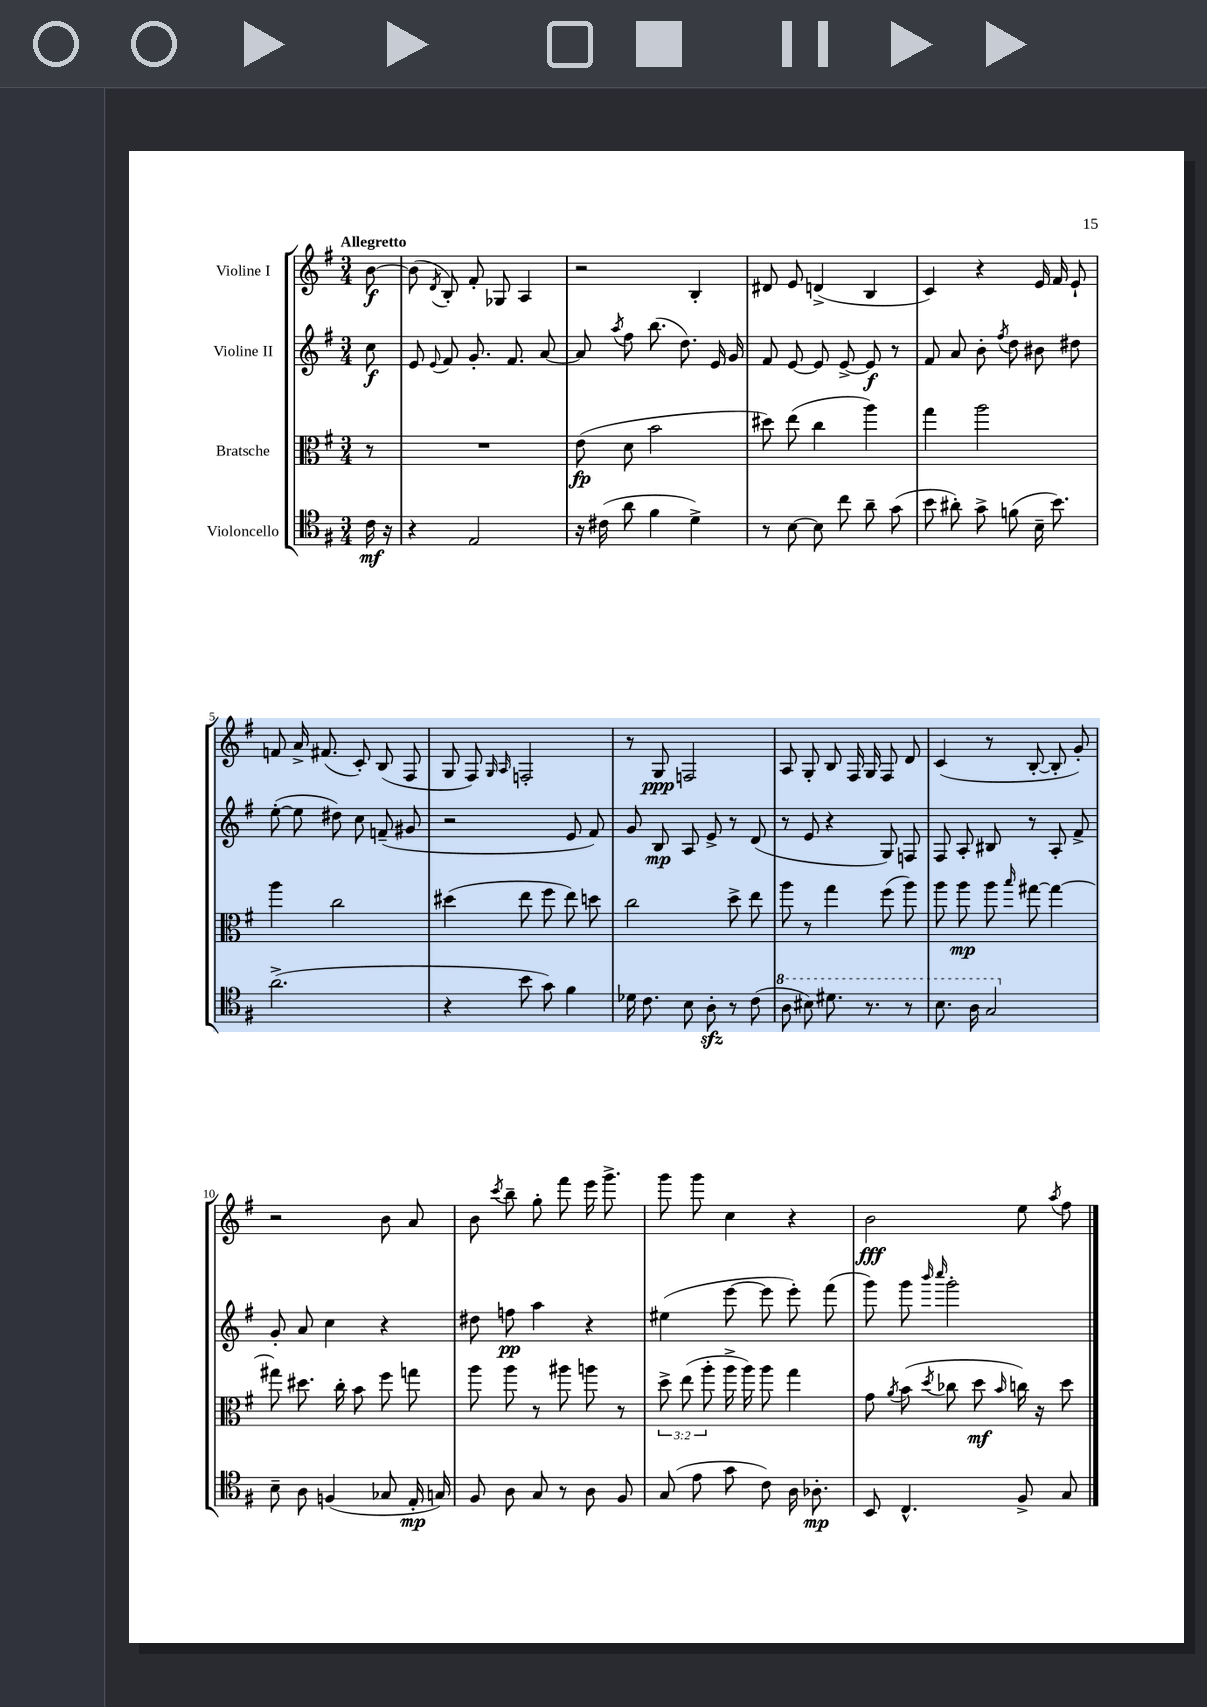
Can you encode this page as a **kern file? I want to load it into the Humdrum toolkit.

**kern	**kern	**kern	**kern
*staff4	*staff3	*staff2	*staff1
*clefC4	*clefC3	*clefG2	*clefG2
*k[f#]	*k[f#]	*k[f#]	*k[f#]
*M3/4	*M3/4	*M3/4	*M3/4
16c	8r	8cc	[8b
16r	.	.	.
=	=	=	=
4r	2.r	8e	(8b]
.	.	8qqe	8qd
.	.	8f#	8B')
2E	.	8.g'	8f#'
.	.	.	8G-
.	.	8.f#	.
.	.	.	4A
.	.	[8a	.
=	=	=	=
16r	(8e	8a]	2r
(16c#	.	.	.
.	.	8qaa	.
8a	8d	8ff#	.
4f#	2b	(8.bb	.
.	.	8.dd)	.
4d^)	.	.	4B'
.	.	16e	.
.	.	16g	.
=	=	=	=
8r	8dd#)	8f#	8d#
[8B	(8ee	[8e	8e
8B]	4cc	8e]	(4d^
8cc	.	[8e^	.
8a~	4aa)	8e]	4B
(8g	.	8r	.
=	=	=	=
8b	4gg	8f#	4c)
8a#')	.	8a	.
8g^	2aa	8b'	4r
.	.	8qff#	.
(8f	.	8dd	.
16B~	.	8b#	16e
8.b)	.	.	16f#
.	.	8dd#	8e`
=	=	=	=
(2.a^	4aa	([8ee'	8f
.	.	8ee]	16a^
.	.	.	(8.f#
.	2cc	8dd#)	.
.	.	8cc	8c')
.	.	(8f~	(8B
.	.	8g#	8F#
=	=	=	=
4r	(4dd#	2r	8G
.	.	.	8F#)
.	.	.	16qqG
.	.	.	16qqA
8b	8ee	.	2F'
8g)	8ff#	.	.
4f#	8ee)	8e	.
.	8dd	8f#)	.
=	=	=	=
16d-	2cc	8g	8r
8.c	.	.	.
.	.	8B	8G
8B	.	8A	2F
8A'	.	8e^	.
8r	8dd^	8r	.
(8c	8ee	(8d	.
=	=	=	=
8a	8aa	8r	8A
8b#)	8r	8e	8G'
8.dd#	4gg	4r	8B
.	.	.	16F#
8.r	.	.	16G
.	(8ff#	8G)	8F#
8r	8aa)	8F	8d
=	=	=	=
8.b	8aa	8F#	(4c
.	8aa	8A'	.
16a	.	.	.
2g	8aa	8B#	8r
.	16qqbb	.	.
.	[8gg#	8r	[8B'
.	4gg#_	8A'	8B']
.	.	8f#^	8g')
=	=	=	=
8B~	8gg#]	8g'	2r
8A	8.dd#	8a	.
(4F	.	4cc	.
.	16cc'	.	.
.	8b	.	.
8G-	8ff#	4r	8b
16E'	8gg	.	8a
16G)	.	.	.
=	=	=	=
8F#	8aa	8dd#	8b
.	.	.	8qccc
8A	8aa	8ff	8bb~
8G	8r	4aa	8gg'
8r	8aa#	.	8fff#
8A	8aa	4r	16eee
.	.	.	8.ggg^
8F#	8r	.	.
=	=	=	=
(8G	12dd^	(4ee#	8ggg
.	(12ee	.	.
8e	.	.	8ggg
.	12aa'	.	.
8g	16aa^	[8eee	4cc
.	16aa)	.	.
8c)	8aa	8eee]	.
16A	4gg	8eee')	4r
8.A-'	.	.	.
.	.	(8fff#	.
=	=	=	=
8BB	8g	8ggg)	2b
.	8qa	.	.
4.C^^	(8b	8ggg	.
.	.	16qqbbb	.
.	8qdd	16qqcccc	.
.	8cc-	2ggg'	.
.	8dd	.	.
.	16qqb	.	.
8F#^	16cc)	.	8ee
.	16r	.	.
.	.	.	8qaa
8G	8dd	.	8ff#
==	==	==	==
*-	*-	*-	*-
